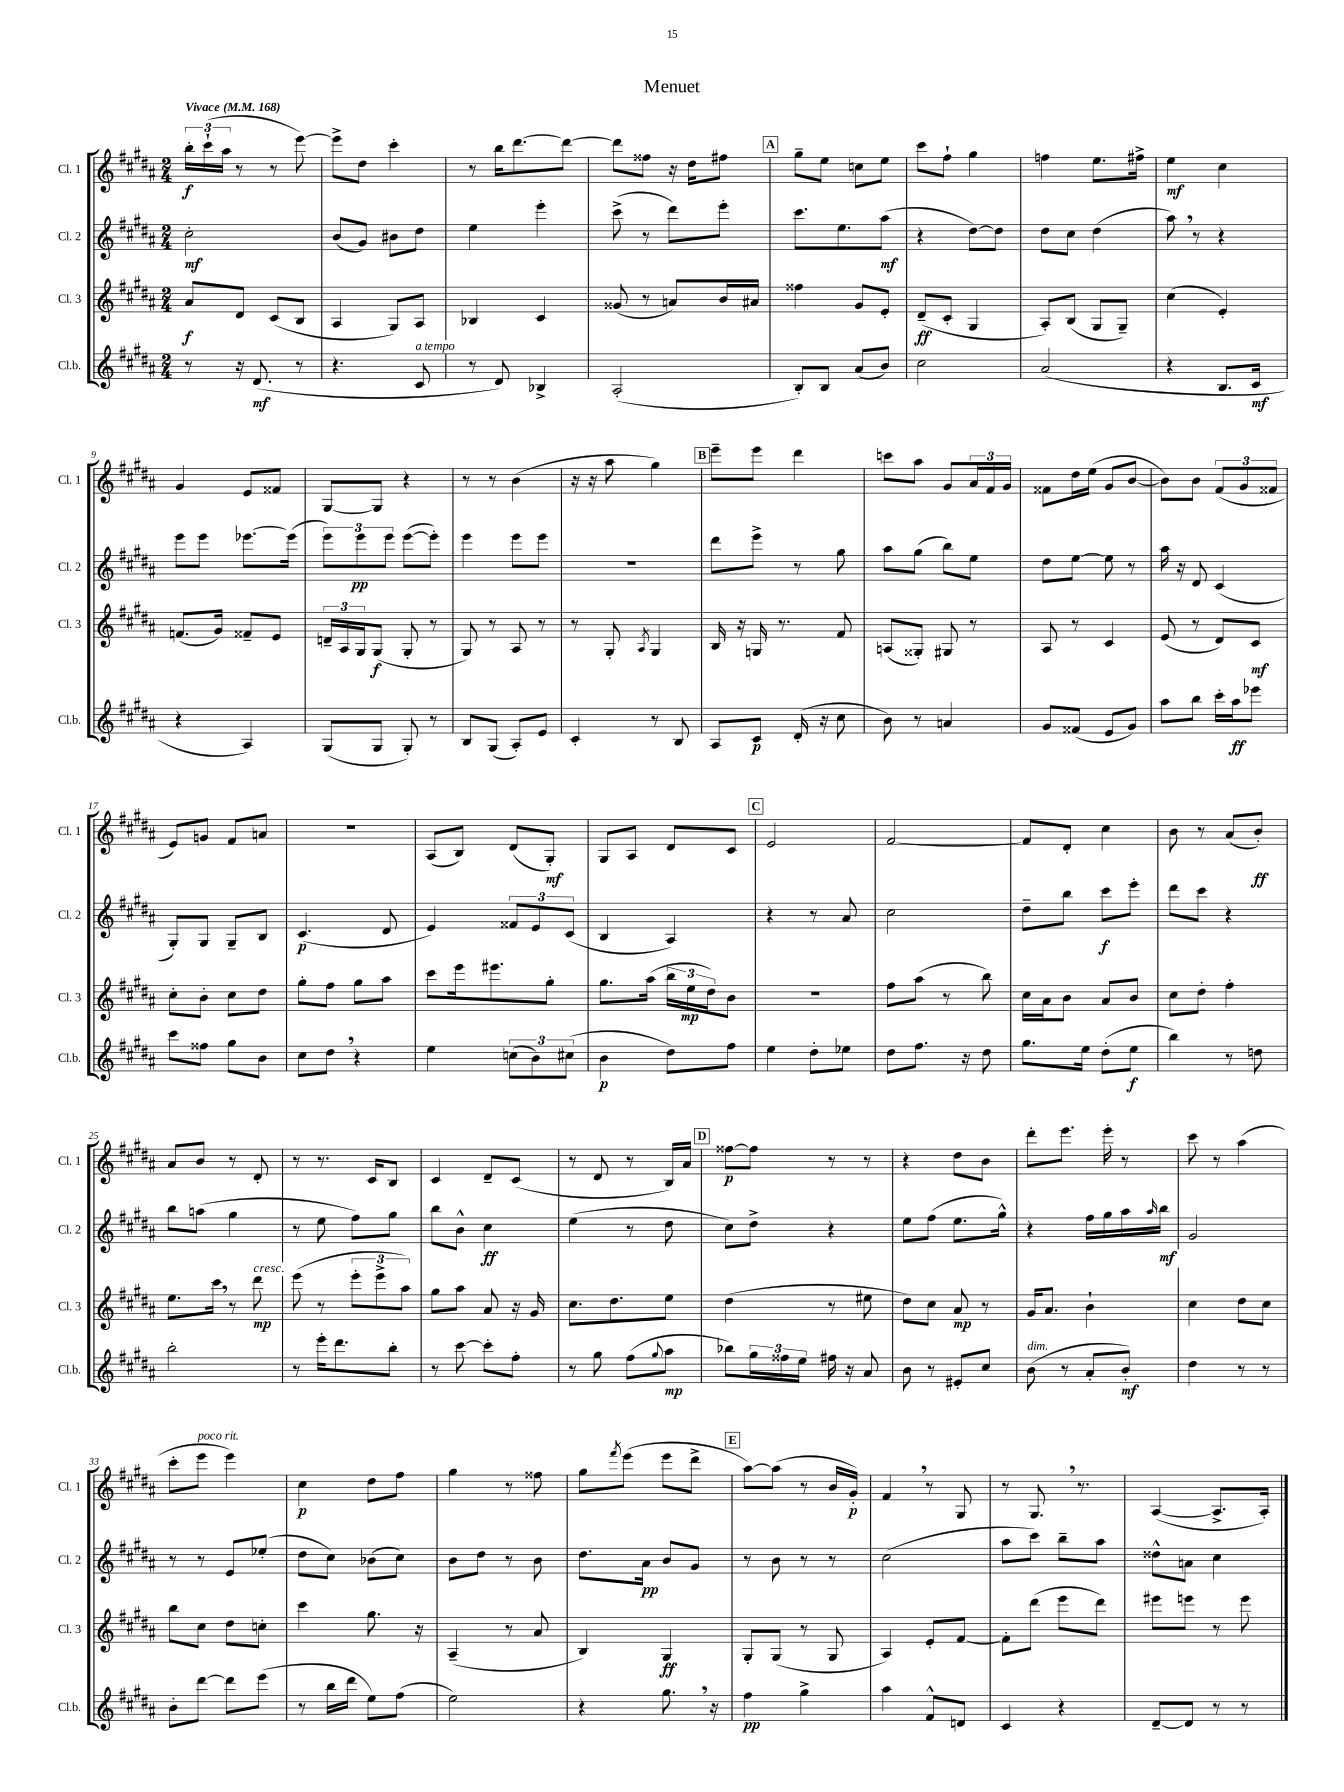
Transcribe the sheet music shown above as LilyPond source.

\header { title = "Menuet" }
<<
\new StaffGroup <<
\new Staff = "s0" \with { instrumentName = "Cl. 1" shortInstrumentName = "Cl. 1" } {
    \clef treble \key b \major \numericTimeSignature \time 2/4 \tempo "Vivace" 4 = 168
    \tuplet 3/2 { b''16-.\f cis'''16-!( ais''16 } r8 r8 e'''8~) |
    e'''8-> dis''8 cis'''4-. |
    r8 b''16 dis'''8.~ dis'''8~ |
    dis'''8 fisis''8 r16 dis''16 fis''8 |
    \mark \markup { \box "A" } gis''8-- e''8 c''8 e''8 |
    cis'''8 fis''8-! gis''4 |
    f''4 e''8. fis''16-> |
    e''4\mf cis''4 |
    gis'4 e'8 fisis'8 |
    gis8~ gis8 r4 |
    r8 r8 b'4( |
    r16 r16 ais''8 gis''4) |
    \mark \markup { \box "B" } e'''8-- e'''8 dis'''4 |
    c'''8 ais''8 gis'8 \tuplet 3/2 { ais'16 fis'16 gis'16 } |
    fisis'8 dis''16 e''16( gis'8 b'8~ |
    b'8) b'8 \tuplet 3/2 { fis'8( gis'8 fisis'8 } |
    e'8) g'8 fis'8 a'8 |
    R2 |
    ais8( b8) dis'8( gis8-.\mf) |
    gis8 ais8 dis'8 cis'8 |
    \mark \markup { \box "C" } e'2 |
    fis'2~ |
    fis'8 dis'8-. cis''4 |
    b'8 r8 ais'8( b'8-.\ff) |
    ais'8 b'8 r8 dis'8-. |
    r8 r8. cis'16 b8 |
    cis'4 dis'8-- cis'8( |
    r8 dis'8 r8 b16) ais'16 |
    \mark \markup { \box "D" } fisis''8~\p fisis''8 r8 r8 |
    r4 dis''8 b'8 |
    dis'''8-. e'''8. e'''16-. r8 |
    cis'''8 r8 ais''4( |
    cis'''8-. e'''8^\markup { \italic "poco rit." } e'''4) |
    cis''4\p dis''8 fis''8 |
    gis''4 r8 fisis''8 |
    gis''8 \acciaccatura { fis'''8 } e'''8( e'''8 dis'''8-> |
    \mark \markup { \box "E" } ais''8~) ais''8( r8 b'16 gis'16-.\p) |
    fis'4 \breathe r8 gis8 |
    r8 gis8. \breathe r8. |
    ais4~( ais8.-> ais16-.) \bar "|." |
}
\new Staff = "s1" \with { instrumentName = "Cl. 2" shortInstrumentName = "Cl. 2" } {
    \clef treble \key b \major \numericTimeSignature \time 2/4
    cis''2-.\mf |
    b'8( gis'8) bis'8 dis''8 |
    e''4 e'''4-. |
    cis'''8->( r8 dis'''8) e'''8-. |
    \mark \markup { \box "A" } cis'''8. e''8. ais''8\mf( |
    r4 dis''8~) dis''8 |
    dis''8 cis''8 dis''4( |
    ais''8) \breathe r8 r4 |
    e'''8 e'''8 ees'''8.~ ees'''16( |
    \tuplet 3/2 { e'''8) e'''8\pp e'''8 } e'''8~( e'''8-.) |
    e'''4 e'''8 e'''8 |
    R2 |
    \mark \markup { \box "B" } dis'''8 e'''8-> r8 gis''8 |
    ais''8 gis''8( b''8) e''8 |
    dis''8 e''8~ e''8 r8 |
    ais''16 r16 dis'8 cis'4( |
    gis8-.) gis8 gis8-- b8 |
    cis'4.\p( dis'8 |
    e'4) \tuplet 3/2 { fisis'8 e'8 cis'8( } |
    b4 ais4) |
    \mark \markup { \box "C" } r4 r8 ais'8 |
    cis''2 |
    dis''8-- b''8 cis'''8\f e'''8-. |
    dis'''8 cis'''8 r4 |
    b''8 a''8( gis''4 |
    r8 e''8 fis''8) gis''8 |
    b''8 b'8-^ cis''4\ff |
    e''4( r8 dis''8 |
    \mark \markup { \box "D" } cis''8) dis''8-> r4 |
    e''8 fis''8( e''8. gis''16-^) |
    r4 fis''16 gis''16 ais''16 \grace { ais''16 } b''16\mf |
    gis'2 |
    r8 r8 e'8 ees''8-.( |
    dis''8 cis''8) bes'8( cis''8) |
    b'8 dis''8 r8 b'8 |
    dis''8. ais'16\pp b'8 gis'8 |
    \mark \markup { \box "E" } r8 b'8 r8 r8 |
    cis''2( |
    ais''8 cis'''8) b''8-- ais''8 |
    disis''8-^ a'8 cis''4 \bar "|." |
}
\new Staff = "s2" \with { instrumentName = "Cl. 3" shortInstrumentName = "Cl. 3" } {
    \clef treble \key b \major \numericTimeSignature \time 2/4
    ais'8\f dis'8 cis'8( b8 |
    ais4 gis8) ais8 |
    bes4 cis'4 |
    gisis'8( r8 a'8) b'16 ais'16 |
    \mark \markup { \box "A" } fisis''4 gis'8 e'8-. |
    dis'8--\ff( cis'8-. gis4 |
    ais8-.) b8( gis8 gis8--) |
    cis''4( e'4-.) |
    f'8.( gis'16) fisis'8-- e'8 |
    \tuplet 3/2 { d'16-- ais16 gis16 } gis8\f( gis8-. r8 |
    gis8) r8 ais8 r8 |
    r8 gis8-. \acciaccatura { ais8 } gis4 |
    \mark \markup { \box "B" } b16 r16 g16 r8. fis'8 |
    a8( gisis8-.) gis8 r8 |
    ais8 r8 cis'4 |
    e'8( r8 dis'8) cis'8\mf |
    cis''8-. b'8-. cis''8 dis''8 |
    gis''8-. fis''8 gis''8 ais''8 |
    cis'''8 e'''16 eis'''8. gis''8-. |
    gis''8. ais''16( \tuplet 3/2 { b''16 e''16\mp dis''16) } b'8 |
    \mark \markup { \box "C" } r2 |
    fis''8 ais''8( r8 b''8) |
    cis''16 ais'16 b'8 ais'8 b'8 |
    cis''8 dis''8-. fis''4-. |
    e''8. cis'''16 \breathe r8 dis'''8\mp^\markup { \italic "cresc." } |
    e'''8( r8 \tuplet 3/2 { e'''8-. e'''8-> ais''8) } |
    gis''8 ais''8 ais'8 r16 gis'16 |
    cis''8. dis''8. e''8 |
    \mark \markup { \box "D" } dis''4( r8 eis''8 |
    dis''8) cis''8 ais'8\mp r8 |
    gis'16 ais'8. b'4-! |
    cis''4 dis''8 cis''8 |
    b''8 cis''8 dis''8 c''8-. |
    cis'''4 gis''8. r16 |
    ais4--( r8 ais'8 |
    b4) gis4\ff |
    \mark \markup { \box "E" } gis8-. gis8( r8 gis8 |
    ais4) e'8-. fis'8~ |
    fis'8-. dis'''8( e'''8 dis'''8) |
    eis'''8 e'''8 r8 e'''8 \bar "|." |
}
\new Staff = "s3" \with { instrumentName = "Cl.b." shortInstrumentName = "Cl.b." } {
    \clef treble \key b \major \numericTimeSignature \time 2/4
    r8 r16 dis'8.\mf( r8 |
    r4. cis'8^\markup { \italic "a tempo" } |
    r8 dis'8) bes4-> |
    ais2-.( |
    \mark \markup { \box "A" } b8-.) b8 ais'8( b'8) |
    cis''2 |
    ais'2( |
    r4 b8. cis'16\mf |
    r4 ais4) |
    gis8( gis8 gis8-.) r8 |
    b8 gis8( ais8-.) e'8 |
    cis'4-. r8 b8 |
    \mark \markup { \box "B" } ais8 cis'8\p dis'16-.( r16 cis''8 |
    b'8) r8 a'4 |
    gis'8 fisis'8( e'8 gis'8) |
    ais''8 b''8 cis'''16-. ais''16\ff ees'''8 |
    cis'''8 fisis''8 gis''8 b'8 |
    cis''8 dis''8 \breathe r4 |
    e''4 \tuplet 3/2 { c''8( b'8) cis''8( } |
    b'4\p dis''8) fis''8 |
    \mark \markup { \box "C" } e''4 dis''8-. ees''8 |
    dis''8 fis''8. r16 dis''8 |
    gis''8. e''16 dis''8-.( e''8\f |
    b''4) r8 d''8 |
    b''2-. |
    r8 e'''16-. dis'''8. b''8-. |
    r8 cis'''8~ cis'''8-. fis''8-. |
    r8 gis''8 fis''8( \appoggiatura { gis''8 } ais''8\mp |
    \mark \markup { \box "D" } bes''8) \tuplet 3/2 { gis''16 fisis''16 e''16 } fis''16 r16 ais'8 |
    b'8 r8 eis'8-. cis''8 |
    b'8^\markup { \italic "dim." }( r8 ais'8-. b'8-.\mf) |
    dis''4 r8 r8 |
    b'8-. dis'''8~ dis'''8 e'''8( |
    r8 b''16 dis'''16 e''8) fis''8( |
    e''2) |
    r4 gis''8. \breathe r16 |
    \mark \markup { \box "E" } fis''4\pp gis''4-> |
    ais''4 fis'8-^ d'8 |
    cis'4 r4 |
    dis'8~-- dis'8 r8 r8 \bar "|." |
}
>>
>>
